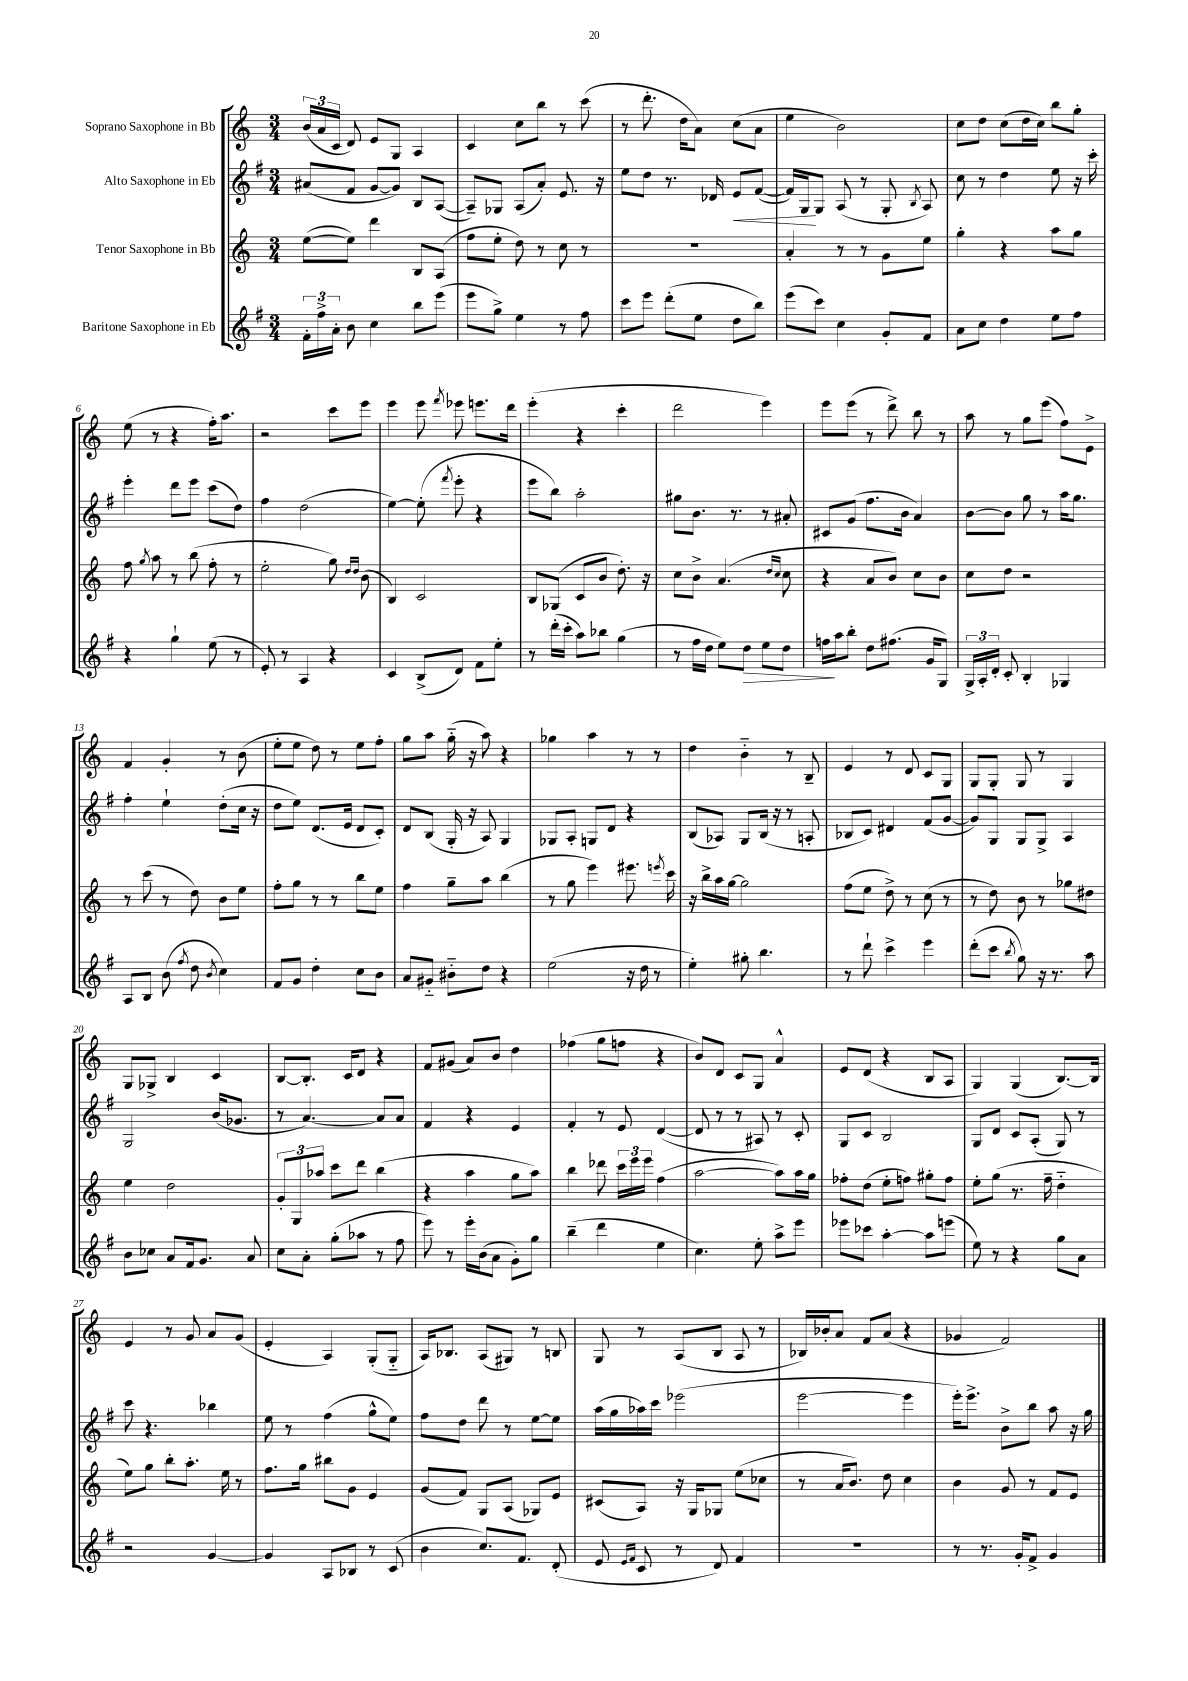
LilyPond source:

<<
\new StaffGroup <<
\new Staff = "s0" \with { instrumentName = "Soprano Saxophone in Bb" } {
    \clef treble \key c \major \numericTimeSignature \time 3/4
    \autoBeamOff \tuplet 3/2 { b'16[( a'16 c'16] } d'8) e'8[ g8] a4 |
    c'4 c''8[ b''8] r8 c'''8( |
    r8 d'''8.-. d''16[ a'8]) c''8[( a'8] |
    e''4 b'2) |
    c''8[ d''8] c''8[( d''16 c''16]) b''8[ g''8]-. |
    e''8( r8 r4 f''16[-.) a''8.] |
    r2 c'''8[ e'''8] |
    e'''4 e'''8 \acciaccatura { f'''8 } ees'''8 e'''8.[ d'''16] |
    e'''4-.( r4 c'''4-. |
    d'''2 e'''4) |
    e'''8[ e'''8]( r8 d'''8->) b''8 r8 |
    a''8 r8 g''8[ e'''8]( f''8[) e'8]-> |
    f'4 g'4-. r8 b'8( |
    e''8[-. e''8] d''8) r8 e''8[ f''8]-. |
    g''8[ a''8] g''16-_( r16 a''8) r4 |
    ges''4 a''4 r8 r8 |
    d''4 b'4-_ r8 b8-- |
    e'4 r8 d'8 c'8[ g8] |
    g8[ g8]-. g8 r8 g4 |
    g8[ ges8]-> b4 c'4 |
    b8[~ b8.]-. c'16[ d'8] r4 |
    f'8[ gis'8]( a'8[) b'8] d''4 |
    fes''4( g''8[ f''8] r4 |
    b'8[) d'8] c'8[ g8] a'4-^ |
    e'8[ d'8]( r4 b8[ a8] |
    g4) g4( b8.[~) b16] |
    e'4 r8 g'8 a'8[ g'8]( |
    e'4-. a4) g8[-.( g8]-_ |
    a16[) bes8.] a8[( gis8]) r8 b8 |
    g8 r8 a8[( b8] a8 r8 |
    bes16[) bes'16-. a'8] f'8[ a'8]( r4 |
    ges'4 f'2) \bar "|." |
}
\new Staff = "s1" \with { instrumentName = "Alto Saxophone in Eb" } {
    \clef treble \key g \major \numericTimeSignature \time 3/4
    \autoBeamOff ais'8[( fis'8] g'8[~ g'8]) b8[ a8]~( |
    a8[--) ges8] a8[( a'8]-.) e'8. r16 |
    e''8[ d''8] r8. des'16 e'8[\< fis'8]~( |
    fis'16[) g16\! g8] a8( r8 g8-. \acciaccatura { b8 } a8) |
    c''8 r8 d''4 e''8 r16 c'''16-. |
    e'''4-. d'''8[ e'''8] c'''8[( d''8]) |
    fis''4 d''2( |
    e''4~) e''8-.( \acciaccatura { fis'''8 } e'''8-. r4 |
    e'''8[ b''8]) a''2-. |
    gis''8[ b'8.] r8. r8 ais'8-. |
    cis'8[ g'8]( fis''8.[ b'16] a'4) |
    b'8[~ b'8] g''8 r8 a''16[ g''8.] |
    fis''4-. e''4-! d''8[-.( c''16] r16 |
    d''8[ e''8]) d'8.[( e'16] d'8[ c'8]-.) |
    d'8[ b8]( g16-. r16 a8) g4 |
    ges8[ a8]-. g8[ d'8] r4 |
    b8[( aes8]) g8[ b16]( r16 r8 a8-. |
    bes8[ c'8]) dis'4 fis'8[( g'8]~ |
    g'8[) g8] g8[ g8]-> a4 |
    g2 b'16[( ges'8.] |
    r8 a'4.~) a'8[ a'8] |
    fis'4 r4 e'4 |
    fis'4-. r8 e'8 d'4~( |
    d'8 r8 r8 ais8) r8 c'8-. |
    g8[ c'8] b2 |
    g8[ d'8] c'8[ a8]-.( g8) r8 |
    c'''8 r4. bes''4 |
    e''8 r8 fis''4( g''8[-^ e''8]) |
    fis''8[ d''8] d'''8 r8 e''8[~ e''8] |
    a''16[( g''16 aes''16) c'''16] ees'''2( |
    e'''2~ e'''4 |
    e'''16[-.) e'''8.]-> b'8[-> b''8] a''8 r16 g''16 \bar "|." |
}
\new Staff = "s2" \with { instrumentName = "Tenor Saxophone in Bb" } {
    \clef treble \key c \major \numericTimeSignature \time 3/4
    \autoBeamOff e''8[~( e''8]) d'''4 b8[ a8]( |
    f''8[ e''8]-. d''8) r8 c''8 r8 |
    R2. |
    a'4-. r8 r8 g'8[ e''8] |
    g''4-. r4 a''8[ g''8] |
    f''8 \acciaccatura { g''8 } a''8 r8 b''8( f''8-. r8 |
    e''2-. g''8) \grace { d''16[ d''16] } b'8( |
    b4) c'2 |
    b8[ ges8]( c'8[ b'8] d''8.-.) r16 |
    c''8[ b'8]-> a'4.( \grace { d''16[ c''16] } c''8 |
    r4 a'8[ b'8]) c''8[ b'8] |
    c''8[ d''8] r2 |
    r8 c'''8( r8 d''8) b'8[ e''8] |
    f''8[-. g''8] r8 r8 b''8[ e''8] |
    f''4 g''8[-- a''8] b''4( |
    r8 g''8 e'''4) eis'''8. \acciaccatura { e'''8 } c'''16 |
    r16 b''16[-> a''16 g''16]~ g''2 |
    f''8[( e''8] d''8->) r8 c''8( r8 |
    r8 d''8) b'8 r8 ges''8[ dis''8] |
    e''4 d''2 |
    \tuplet 3/2 { g'8[-. g8 aes''8] } c'''8[ d'''8] b''4( |
    r4 a''4 g''8[ a''8]) |
    b''4 des'''8 \tuplet 3/2 { c'''16[ e'''16 e'''16] } f''4( |
    a''2~ a''8[) a''16 g''16] |
    fes''8[-. d''8]( e''8[-. f''8]) gis''8[-. f''8] |
    e''8[-. g''8]( r8. f''16-- d''4-_ |
    e''8[) g''8] b''8[-. a''8.]-. e''16 r8 |
    f''8.[ g''16] bis''8[ g'8] e'4 |
    g'8[( f'8]) g8[ a8]( ges8[) e'8] |
    cis'8[( a8]) r16 g16[ ges8] e''8[( ces''8] |
    r8 a'16[ b'8.]) d''8 c''4 |
    b'4 g'8 r8 f'8[ e'8] \bar "|." |
}
\new Staff = "s3" \with { instrumentName = "Baritone Saxophone in Eb" } {
    \clef treble \key g \major \numericTimeSignature \time 3/4
    \autoBeamOff \tuplet 3/2 { fis'16[-. fis''16-> a'16]-. } b'8 c''4 b''8[ e'''8]( |
    e'''8[ g''8]->) e''4 r8 fis''8 |
    c'''8[ e'''8] d'''8[-.( e''8] d''8[ b''8]) |
    e'''8[( c'''8]) c''4 g'8[-. fis'8] |
    a'8[ c''8] d''4 e''8[ fis''8] |
    r4 g''4-! e''8( r8 |
    e'8-.) r8 a4 r4 |
    c'4 b8[->( d'8]) fis'8[ e''8]-. |
    r8 d'''16[-.( c'''16]-. a''8[) bes''8] g''4( |
    r8 fis''16[ d''16] e''8[) d''8]\> e''8[ d''8] |
    f''16[\! a''16 b''8]-. d''8[ fis''8.]( g'16[ g8]) |
    \tuplet 3/2 { g16[-> a16-. d'16]-. } c'8-. b4-. ges4 |
    a8[ b8] b'8( \acciaccatura { fis''8 } d''8 \acciaccatura { b'8 } c''4) |
    fis'8[ g'8] d''4-. c''8[ b'8] |
    a'8[ gis'8]-_ bis'8[-_ d''8] r4 |
    e''2( r16 d''16 r8 |
    e''4-.) gis''8-. b''4. |
    r8 d'''8-! c'''4-> e'''4 |
    d'''8[-.( c'''8] \acciaccatura { b''8 } g''8) r16 r8. a''8 |
    b'8[ ces''8] a'8[ fis'16 g'8.] a'8 |
    c''8[ a'8]-. g''8[-.( aes''8] r8 fis''8 |
    e'''8) r8 e'''16[-. b'16( a'8] g'8[-.) g''8] |
    b''4--( d'''4 e''4 |
    c''4.) e''8-. a''8[-> e'''8] |
    ees'''8[ ces'''8] a''4~-. a''8[ e'''8]( |
    e''8) r8 r4 g''8[ a'8] |
    r2 g'4~ |
    g'4 a8[ bes8] r8 c'8( |
    b'4 c''8.[) fis'8.] d'8-.( |
    e'8 \grace { e'16[ fis'16] } c'8 r8 d'8) fis'4 |
    R2. |
    r8 r8. g'16[-. fis'8]-> g'4 \bar "|." |
}
>>
>>
